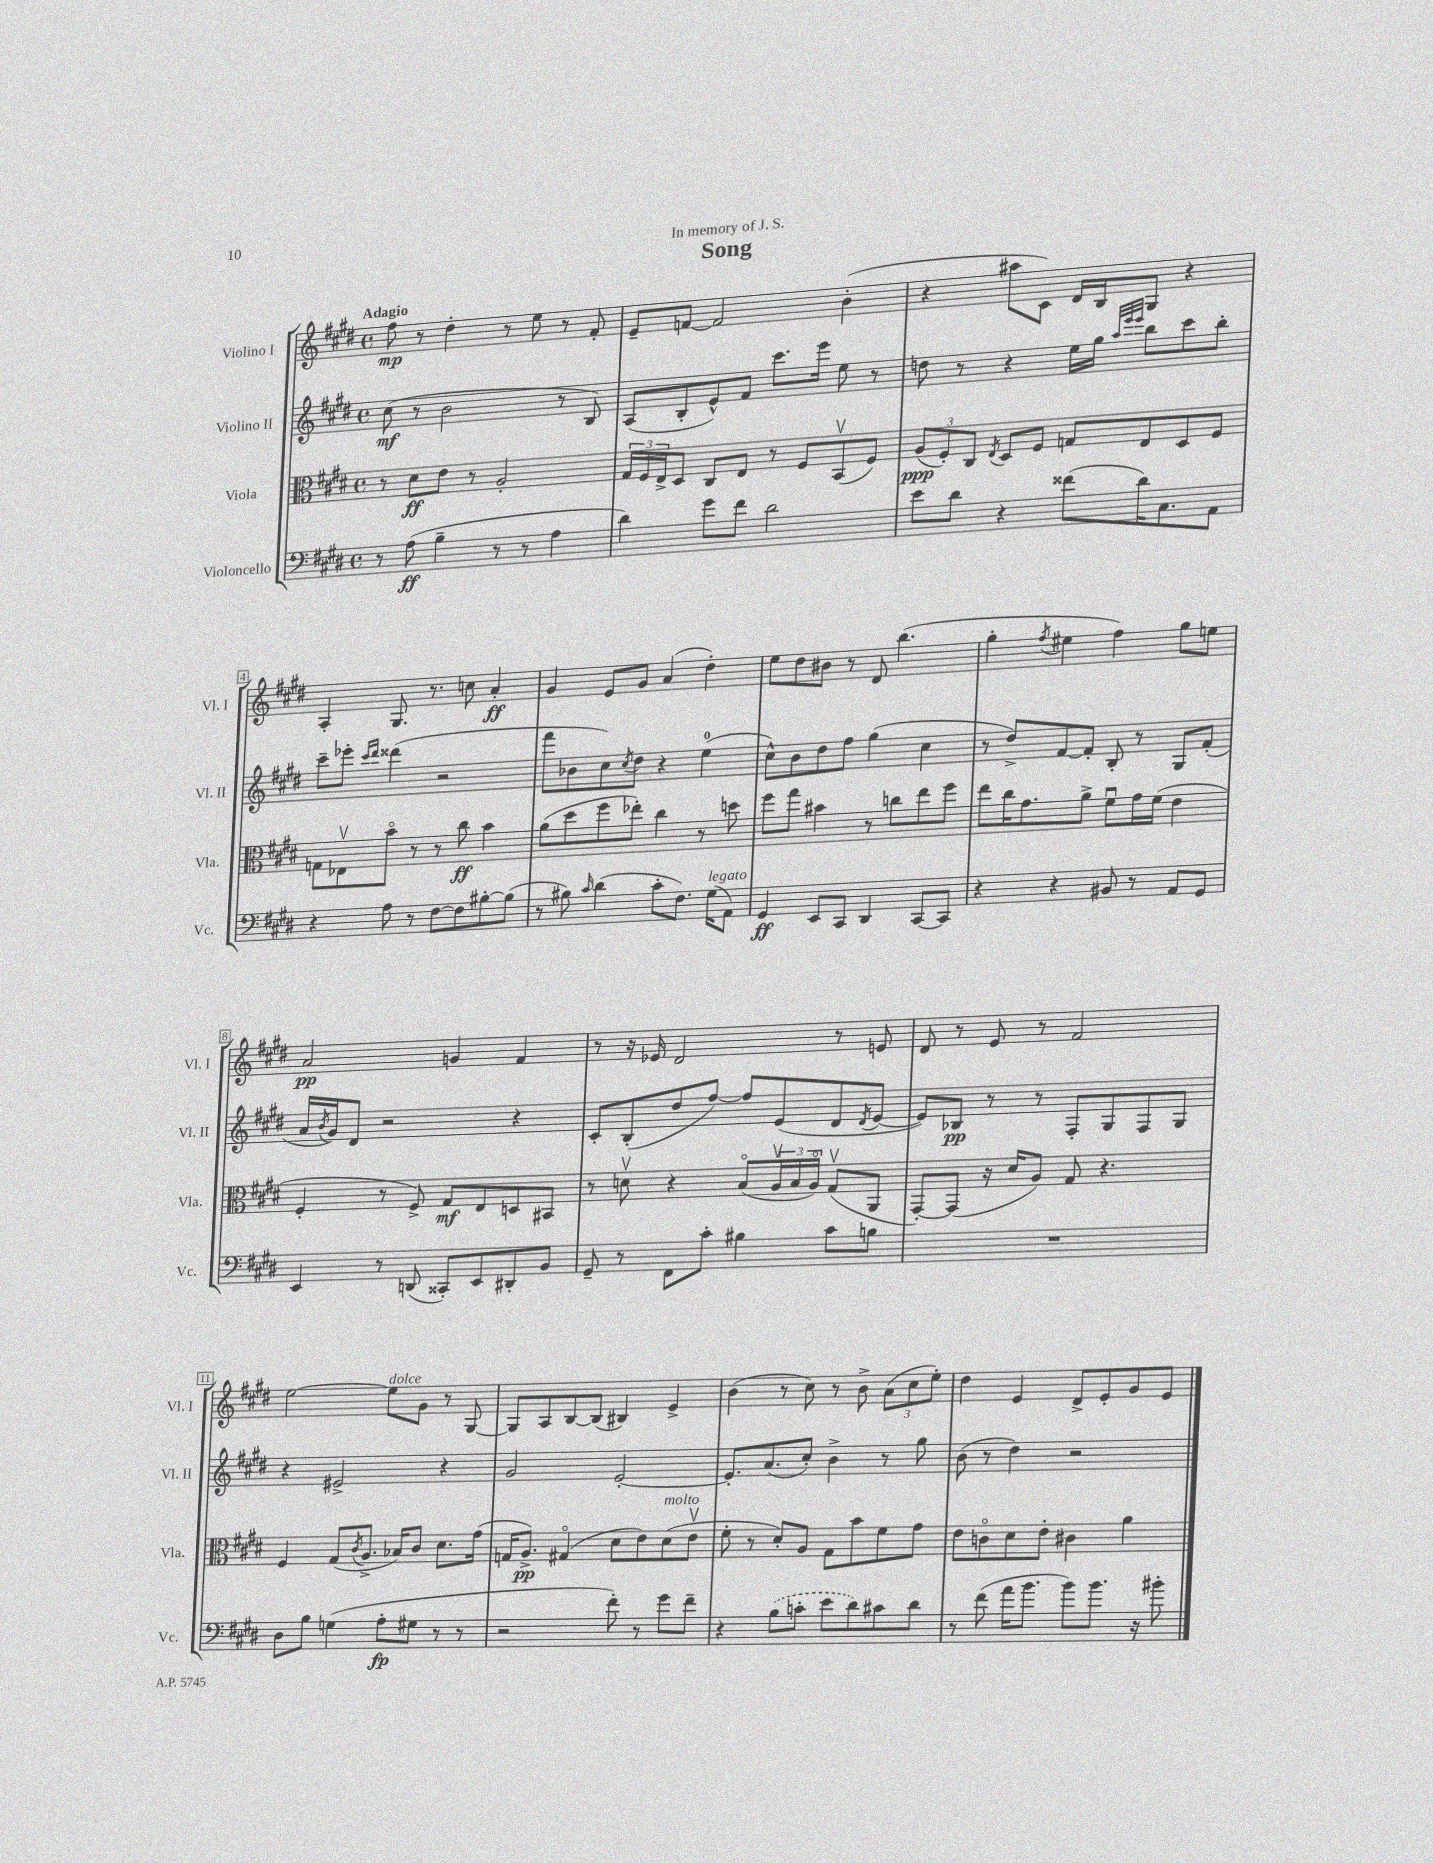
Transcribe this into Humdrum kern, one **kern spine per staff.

**kern	**dynam	**kern	**dynam	**kern	**dynam	**kern	**dynam
*part4	*part4	*part3	*part3	*part2	*part2	*part1	*part1
*staff4	*staff4	*staff3	*staff3	*staff2	*staff2	*staff1	*staff1
*I"Violoncello	*	*I"Viola	*	*I"Violino II	*	*I"Violino I	*
*I'Vc.	*	*I'Vla.	*	*I'Vl. II	*	*I'Vl. I	*
*clefF4	*	*clefC3	*	*clefG2	*	*clefG2	*
*k[f#c#g#d#]	*	*k[f#c#g#d#]	*	*k[f#c#g#d#]	*	*k[f#c#g#d#]	*
*M4/4	*	*M4/4	*	*M4/4	*	*M4/4	*
*met(c)	*	*met(c)	*	*met(c)	*	*met(c)	*
=1	=1	=1	=1	=1	=1	=1	=1
!	!	!	!	!	!	!LO:TX:a:B:t=Adagio	!
8r	.	8r	.	(8cc#\	mf	8ff#\	mp
(8A\	ff	8d#\L	ff	8r	.	8r	.
4B~\	.	8e\J	.	2b\	.	4dd#'\	.
.	.	8r	.	.	.	.	.
8r	.	2A'/	.	.	.	8r	.
8r	.	.	.	.	.	8ee\	.
4A\	.	.	.	8r	.	8r	.
.	.	.	.	8B/)	.	8f#'/	.
=2	=2	=2	=2	=2	=2	=2	=2
4d#\)	.	24G#/LL	.	(8A/L	.	8e~/L	.
.	.	24F#/	.	.	.	.	.
.	.	24E^/J	.	.	.	.	.
.	.	8D#/J	.	8B'/	.	[8fn/J	.
8g#\L	.	8C#/L	.	8e^^/)	.	2f/]	.
8f#\J	.	8E/J	.	8f#/J	.	.	.
2d#\	.	8r	.	8.ccc#\L	.	.	.
.	.	8F#/L	.	.	.	.	.
.	.	.	.	16eee\Jk	.	.	.
.	.	(8BBv/	.	8ee\	.	(4b'\	.
.	.	8F#/J)	.	8r	.	.	.
=3	=3	=3	=3	=3	=3	=3	=3
8e\L	.	(12A/L	ppp	8ddn\	.	4r	.
.	.	12F#'/)	.	.	.	.	.
8d#\J	.	.	.	8r	.	.	.
.	.	12C#/J	.	.	.	.	.
.	.	8qE/	.	.	.	.	.
4r	.	8D#/L	.	4r	.	8aa#X\L	.
.	.	8F#/J	.	.	.	8c#\J)	.
(8f##X\L	.	8Gn/L	.	16ee\LL	.	16d#/LL	.
.	.	.	.	16gg#\JJ	.	16B/J	.
.	.	.	.	32qqaa/LLL	.	.	.
.	.	.	.	32qqeee/	.	.	.
.	.	.	.	32qqeee/JJJ	.	.	.
16d#\K)	.	8E/	.	8bb\L	.	8G#/J	.
8.C#\	.	.	.	.	.	.	.
.	.	8D#/	.	8ccc#\	.	4r	.
8AA\J	.	8F#/J	.	8bb'\J	.	.	.
!!LO:LB:g=z
=4	=4	=4	=4	=4	=4	=4	=4
4r	.	8Gn\L	.	8ccc#~\L	.	4A'/	.
.	.	8E-Xv\	.	8eee-X'\J	.	.	.
.	.	.	.	16qqccc#/LL	.	.	.
.	.	.	.	16qqddd#/JJ	.	.	.
8A\	.	8b\J	.	(4ddd##X\	.	8.G#/	.
8r	.	8r	.	.	.	.	.
.	.	.	.	.	.	8.r	.
[8F#\L	.	8r	.	2r	.	.	.
8F#\]	.	8cc#\	ff	.	.	8ccn\	.
[8B#X'\	.	4b\	.	.	.	4a'/	ff
(8B#\J]	.	.	.	.	.	.	.
=5	=5	=5	=5	=5	=5	=5	=5
8r	.	(8a\L	.	8fff#\L	.	4g#/	.
8B#X\)	.	8dd#\	.	8b-X\	.	.	.
16qqc#/	.	.	.	.	.	.	.
(4d#\	.	8ff#\	.	8cc#\)	.	8e/L	.
.	.	.	.	8qcc#/	.	.	.
.	.	8ee-X'\J)	.	8dd#\J	.	8g#/J	.
8c#'\L	.	4cc#\	.	4r	.	(4a/	.
8.F#\J)	.	.	.	.	.	.	.
.	.	8r	.	(4ee\	.	4dd#'\)	.
!LO:TX:a:i:t=legato	!	!	!	!	!	!	!
(16G#\KL	.	.	.	.	.	.	.
8AA\J)	.	8ddn\	.	.	.	.	.
=6	=6	=6	=6	=6	=6	=6	=6
4GG#/	ff	8ff#\L	.	8cc#^^\L)	.	8ee\L	.
.	.	8gg#\J	.	8b\	.	8dd#\	.
8EE/L	.	4b#X\	.	8dd#\	.	8b#X\J	.
8CC#/J	.	.	.	8ff#\J	.	8r	.
4DD#/	.	8r	.	(4gg#\	.	8d#/	.
.	.	8ccn\L	.	.	.	(4.bb\	.
[8CC#/L	.	8ee\	.	4cc#\	.	.	.
8CC#/J]	.	8ff#\J	.	.	.	.	.
=7	=7	=7	=7	=7	=7	=7	=7
4r	.	8ee\L	.	8r	.	4gg#'\	.
.	.	16cc#\K	.	8dd#^/L)	.	.	.
.	.	8.g#\	.	.	.	.	.
.	.	.	.	.	.	8qff#/	.
4r	.	.	.	[8f#/	.	4ee#X\	.
.	.	8a^\J	.	8f#'/J]	.	.	.
8BB#X/	.	8f#u\L	.	8B'/	.	4ff#\)	.
8r	.	16g#\L	.	8r	.	.	.
.	.	(16f#\JJ	.	.	.	.	.
8AA/L	.	4e\	.	8G#/L	.	8gg#\L	.
8GG#/J	.	.	.	(8f#'/J	.	8een\J	.
!!LO:LB:g=z
=8	=8	=8	=8	=8	=8	=8	=8
4EE/	.	4F#'/	.	16a/LL	.	2a/	pp
.	.	.	.	8qb/	.	.	.
.	.	.	.	16g#/J)	.	.	.
.	.	.	.	8d#/J	.	.	.
8r	.	8r	.	2r	.	.	.
(8DDn/	.	8F#^/)	.	.	.	.	.
8CC##X'/L)	.	8G#/L	mf	.	.	4gn/	.
8EE/	.	8E/	.	.	.	.	.
8DD#X'/	.	8Dn/	.	4r	.	4f#/	.
8BB/J	.	8BB#X/J	.	.	.	.	.
=9	=9	=9	=9	=9	=9	=9	=9
8GG#~/	.	8r	.	8c#'/L	.	8r	.
8r	.	8dnv\	.	(8B'/	.	16r	.
.	.	.	.	.	.	16e-X/	.
8FF#\L	.	4r	.	8dd#/	.	2d#/	.
8c#'\J	.	.	.	[8ff#/J)	.	.	.
4B#X\	.	(8B/L	.	8ff#/L]	.	.	.
.	.	24Av/L	.	(8e/	.	.	.
.	.	24B/	.	.	.	.	.
.	.	24A/JJ)	.	.	.	.	.
8c#\L	.	(8G#v/L	.	8d#/	.	8r	.
.	.	.	.	8qd#/	.	.	.
8Bn\J	.	8AA/J	.	[8e/J	.	8en/	.
=10	=10	=10	=10	=10	=10	=10	=10
1r	.	[8GG#'/L)	.	8e/L])	.	8d#/	.
.	.	(8GG#/J]	.	8B-X/J	pp	8r	.
.	.	16r	.	8r	.	8e/	.
.	.	16d#/KL	.	.	.	.	.
.	.	8A/J)	.	8r	.	8r	.
.	.	8G#/	.	8F#'/L	.	2f#/	.
.	.	4.r	.	8G#/	.	.	.
.	.	.	.	8F#/	.	.	.
.	.	.	.	8G#/J	.	.	.
!!LO:LB:g=z
=11	=11	=11	=11	=11	=11	=11	=11
8D#\L	.	4F#/	.	4r	.	[2ee\	.
8B\J	.	.	.	.	.	.	.
(4Gn\	.	(8G#/L	.	2e#X^/	.	.	.
.	.	8qc#/	.	.	.	.	.
.	.	8.A^/J	.	.	.	.	.
!	!	!	!	!	!	!LO:TX:a:i:t=dolce	!
8A'\L	fp	.	.	.	.	8ee\L]	.
.	.	16B-X/KL)	.	.	.	.	.
8G#X\J	.	8c#/J	.	.	.	8g#\J	.
8r	.	8.d#\L	.	4r	.	8r	.
8r	.	.	.	.	.	[8G#/	.
.	.	(16g#\Jk	.	.	.	.	.
=12	=12	=12	=12	=12	=12	=12	=12
2r	.	16Gn/KL	.	2g#/	.	8G#/L]	.
.	.	8.A^/J)	pp	.	.	.	.
.	.	.	.	.	.	8A/	.
.	.	(4G#X/	.	.	.	[8B/	.
.	.	.	.	.	.	(8B/J]	.
8f#'\)	.	8d#\L	.	[2e'/	.	4B#X/)	.
8r	.	8e\)	.	.	.	.	.
!	!	!LO:TX:a:i:t=molto	!	!	!	!	!
8g#\L	.	(8d#\	.	.	.	4e^/	.
8f#~\J	.	8ev\J	.	.	.	.	.
=13	=13	=13	=13	=13	=13	=13	=13
4r	.	8f#'\	.	8.e'/L]	.	(4b\	.
.	.	8r	.	.	.	.	.
.	.	.	.	(8.a/	.	.	.
(8B\L	.	8d#'/L)	.	.	.	8r	.
8cn'\J	.	8A/J	.	8cc#'/J)	.	8cc#\)	.
8e\L	.	8G#\L	.	4b^\	.	8r	.
8d#\)	.	8b\	.	.	.	8b^\	.
8c#X\	.	8f#\	.	8r	.	(12a\L	.
.	.	.	.	.	.	12cc#\	.
8d#\J	.	8g#\J	.	8gg#\	.	.	.
.	.	.	.	.	.	12ee'\J)	.
=14	=14	=14	=14	=14	=14	=14	=14
8r	.	8e\L	.	(8b\	.	4dd#\	.
(8f#\	.	8cn\	.	8r	.	.	.
16a\KL	.	8d#\	.	4dd#\)	.	4e/	.
8.b\J	.	.	.	.	.	.	.
.	.	8e'\J	.	.	.	.	.
8b\L)	.	4c#X\	.	2r	.	8d#^/L	.
8.b\J	.	.	.	.	.	8e'/	.
.	.	4a\	.	.	.	8g#/	.
16r	.	.	.	.	.	.	.
8b#X'\	.	.	.	.	.	8e/J	.
==	==	==	==	==	==	==	==
*-	*-	*-	*-	*-	*-	*-	*-
